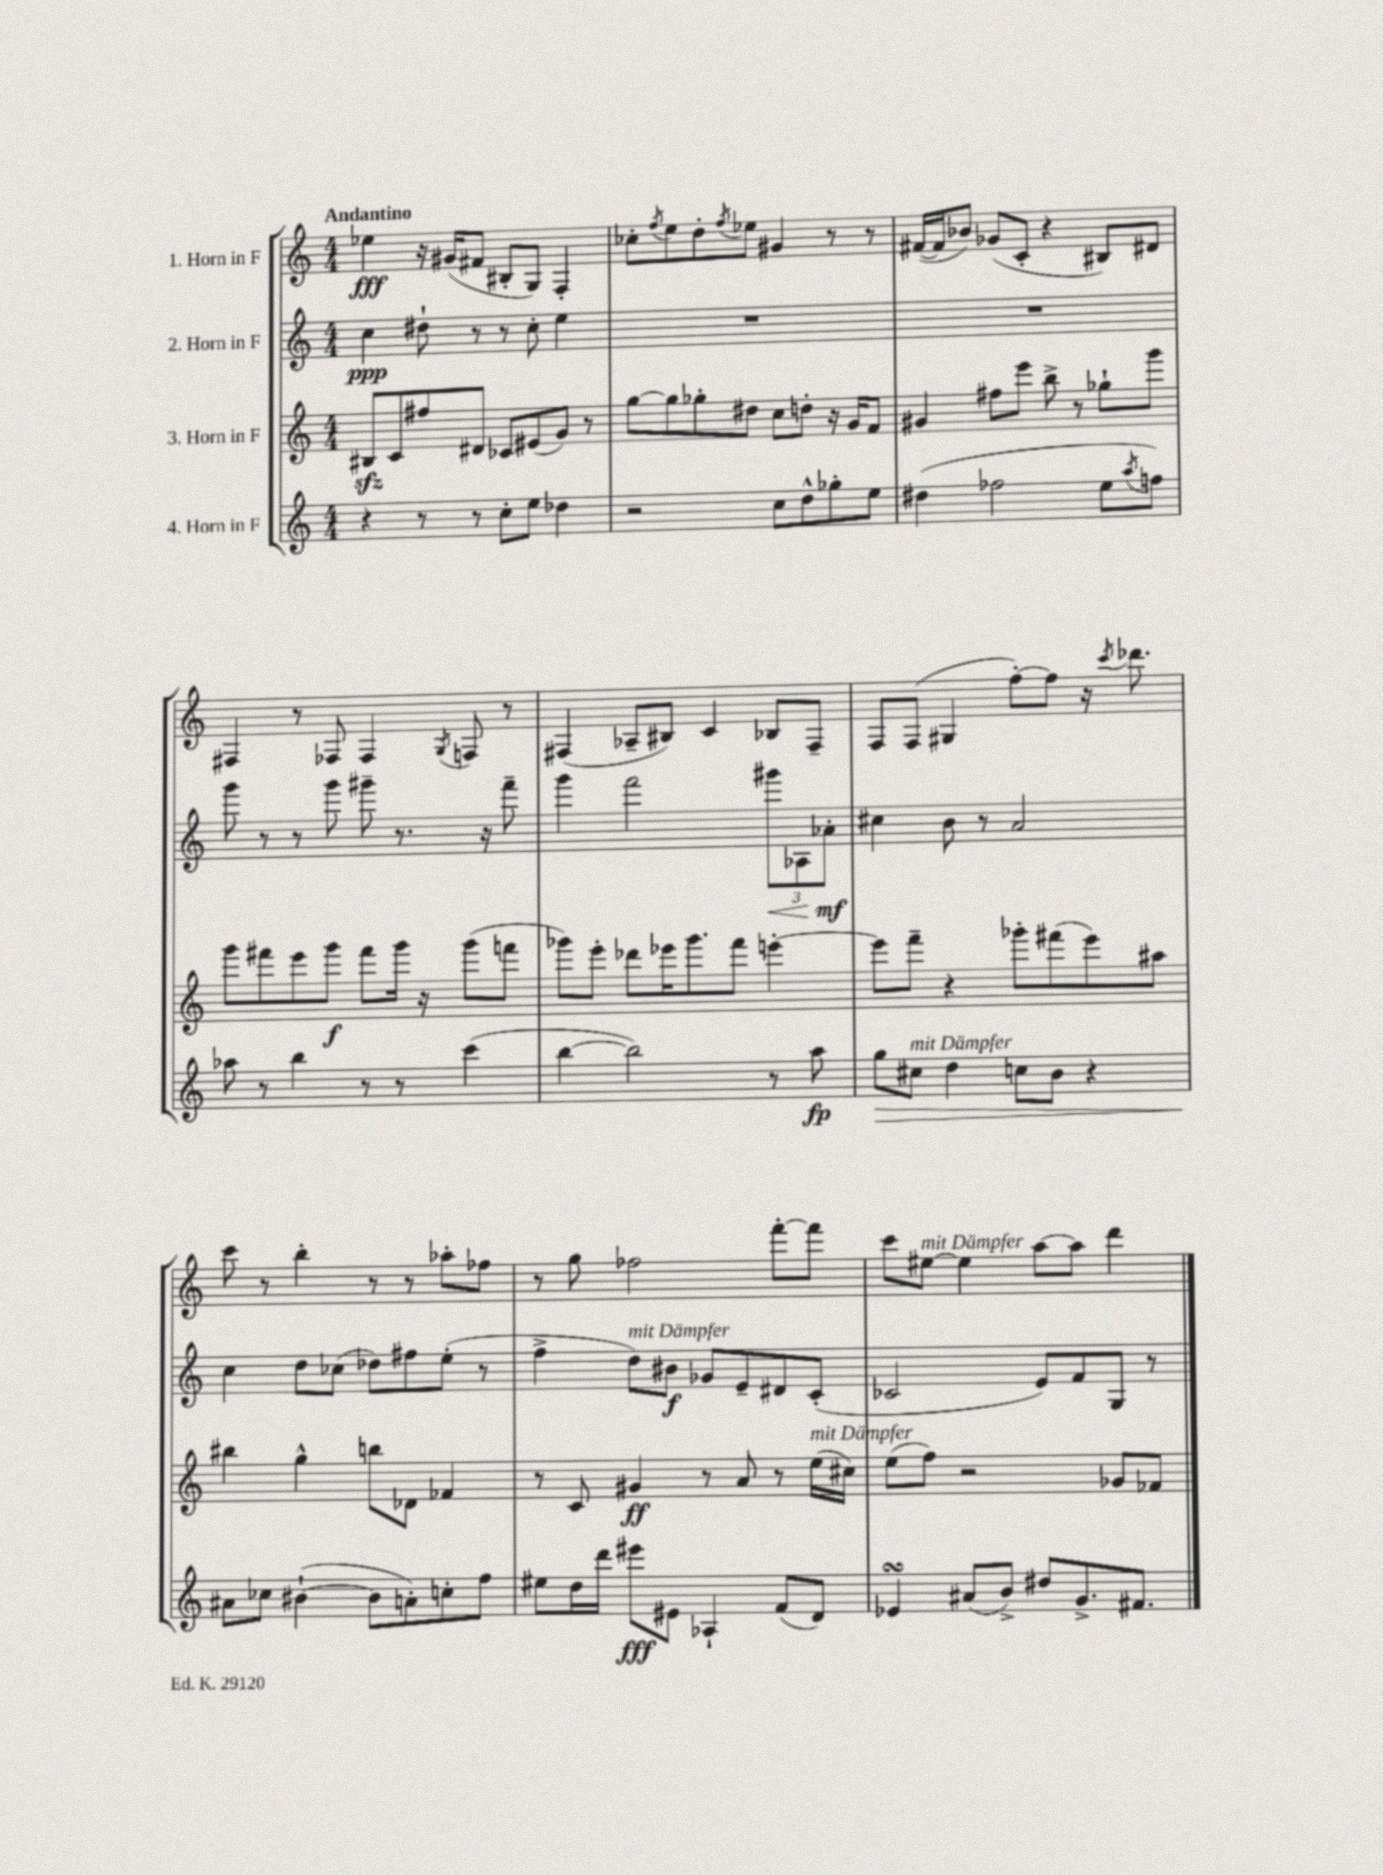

**kern	**dynam	**kern	**dynam	**kern	**dynam	**kern	**dynam
*part4	*part4	*part3	*part3	*part2	*part2	*part1	*part1
*staff4	*staff4	*staff3	*staff3	*staff2	*staff2	*staff1	*staff1
*I"4. Horn in F	*	*I"3. Horn in F	*	*I"2. Horn in F	*	*I"1. Horn in F	*
*clefG2	*	*clefG2	*	*clefG2	*	*clefG2	*
*k[]	*	*k[]	*	*k[]	*	*k[]	*
*M4/4	*	*M4/4	*	*M4/4	*	*M4/4	*
=1	=1	=1	=1	=1	=1	=1	=1
!	!	!	!	!	!	!LO:TX:a:B:t=Andantino	!
4r	.	8B#Xzz/L	.	4cc\	ppp	4ee-X\	fff
.	.	8c/	.	.	.	.	.
8r	.	8ff#X/	.	8dd#X`\	.	16r	.
.	.	.	.	.	.	(16g#X/KL	.
8r	.	8d#X/J	.	8r	.	8f#X/J	.
8cc'\L	.	8c-X/L	.	8r	.	8B#X'/L	.
8ee\J	.	(8e#X/	.	8cc'\	.	8G/J)	.
4dd-X\	.	8g/J)	.	4ee\	.	4F'/	.
.	.	8r	.	.	.	.	.
=2	=2	=2	=2	=2	=2	=2	=2
2r	.	[8gg\L	.	1r	.	8cc-X'\L	.
.	.	.	.	.	.	8qff/	.
.	.	8gg\]	.	.	.	8ee\	.
.	.	8gg-X'\	.	.	.	8dd'\	.
.	.	.	.	.	.	8qff/	.
.	.	8dd#X\J	.	.	.	8ee-X\J	.
8cc\L	.	8cc\L	.	.	.	4g#X/	.
8dd^^\	.	8ddn'\J	.	.	.	.	.
8gg-X'\	.	16r	.	.	.	8r	.
.	.	16g/KL	.	.	.	.	.
8ee\J	.	8f/J	.	.	.	8r	.
=3	=3	=3	=3	=3	=3	=3	=3
(4dd#X\	.	4g#X/	.	1r	.	([16f#X/LL	.
.	.	.	.	.	.	16f#/J]	.
.	.	.	.	.	.	8b-X/J)	.
2ff-X\	.	8ff#X\L	.	.	.	(8g-X/L	.
.	.	8eee\J	.	.	.	8c'/J	.
.	.	8bb^\	.	.	.	4r	.
.	.	8r	.	.	.	.	.
8ee\L	.	8gg-X`\L	.	.	.	8B#X/L)	.
8qaa/	.	.	.	.	.	.	.
8ffn\J)	.	8ggg\J	.	.	.	8d#X/J	.
!!LO:LB:g=z
=4	=4	=4	=4	=4	=4	=4	=4
8aa-X\	.	8ggg\L	.	8ggg\	.	4F#X/	.
8r	.	8fff#X\	.	8r	.	.	.
4bb\	.	8eee\	.	8r	.	8r	.
.	.	8ggg\J	f	8ggg\	.	8F-X/	.
8r	.	8fff#\L	.	8ggg#X~\	.	4F-/	.
8r	.	16ggg\Jk	.	8.r	.	.	.
.	.	16r	.	.	.	.	.
.	.	.	.	.	.	8qG/	.
(4ccc\	.	(8ggg\L	.	.	.	8Fn/	.
.	.	.	.	16r	.	.	.
.	.	8fffn\J	.	8fff~\	.	8r	.
=5	=5	=5	=5	=5	=5	=5	=5
[4bb\	.	8ggg-X\L)	.	4ggg\	.	(4F#X/	.
.	.	8eee'\J	.	.	.	.	.
2bb\])	.	8ddd-X\L	.	2fff\	.	8A-X~/L	.
.	.	16eee-X\K	.	.	.	8B#X/J)	.
.	.	8.ggg-\	.	.	.	.	.
.	.	.	.	.	.	4c/	.
.	.	8fff\J	.	.	.	.	.
!	!	!	!	!	!LO:HP:b	!	!
8r	.	[4eeen'\	.	12ggg#X\L	<	8B-X/L	.
.	.	.	.	12A-X\	.	.	.
8aa\	fp	.	.	.	.	8F#~/J	.
.	.	.	.	12a-X'\J	mf	.	.
.	.	.	.	.	[	.	.
=6	=6	=6	=6	=6	=6	=6	=6
!	!LO:HP:b	!	!	!	!	!	!
8gg\L	>	8eee\L]	.	4cc#X\	.	8F/L	.
!LO:TX:a:i:t=mit Dämpfer	!	!	!	!	!	!	!
8cc#X\J	.	8fff~\J	.	.	.	(8F/J	.
4dd\	.	4r	.	8b\	.	4G#X/	.
.	.	.	.	8r	.	.	.
8ccn\L	.	8ggg-X'\L	.	2a/	.	[8ff'\L)	.
8b\J	.	(8fff#X\	.	.	.	8ff\J]	.
4r	.	8eee\)	.	.	.	16r	.
.	.	.	.	.	.	8qccc/	.
.	.	.	.	.	.	8.ddd-X\	.
.	.	8aa#X\J	.	.	.	.	.
!!LO:LB:g=z
=7	=7	=7	=7	=7	=7	=7	=7
8a#X\L	.	4bb#X\	.	4cc\	.	8ccc\	.
8cc-X\J	]	.	.	.	.	8r	.
([4b#X`\	.	4gg^^\	.	8dd\L	.	4bb'\	.
.	.	.	.	(8cc-X\J	.	.	.
8b#\L]	.	8bbn\L	.	8dd-X\L)	.	8r	.
8an'\)	.	8d-X\J	.	8ff#X\	.	8r	.
8ccn'\	.	4f-X/	.	(8ee'\J	.	8aa-X'\L	.
8ff\J	.	.	.	8r	.	8ff-X\J	.
=8	=8	=8	=8	=8	=8	=8	=8
8ee#X\L	.	8r	.	4ff^\	.	8r	.
16dd\L	.	8c/	.	.	.	8gg\	.
16ddd\JJ	.	.	.	.	.	.	.
!	!	!	!	!LO:TX:a:i:t=mit Dämpfer	!	!	!
8eee#X\L	fff	4g#X/	ff	8dd\L)	.	2ff-X\	.
8e#X\J	.	.	.	8b#X\J	f	.	.
4A-X`/	.	8r	.	8g-X/L	.	.	.
.	.	8a/	.	8e~/	.	.	.
(8f/L	.	8r	.	8d#X/	.	[8fff'\L	.
!	!	!LO:TX:a:i:t=mit Dämpfer	!	!	!	!	!
8d/J)	.	(16ee\LL	.	(8c'/J	.	8fff\J]	.
.	.	16cc#X\JJ)	.	.	.	.	.
=9	=9	=9	=9	=9	=9	=9	=9
4e-XsSSs/	.	(8ee\L	.	2c-X/	.	8ccc\L	.
!	!	!	!	!	!	!LO:TX:a:i:t=mit Dämpfer	!
.	.	8ff\J)	.	.	.	[8ee#X\J	.
(8a#X/L	.	2r	.	.	.	4ee#\]	.
8b^/J)	.	.	.	.	.	.	.
8dd#X/L	.	.	.	8e/L)	.	[8aa\L	.
8.g^/	.	.	.	8f/	.	8aa\J]	.
.	.	8g-X/L	.	8G/J	.	4ddd\	.
8.f#X/J	.	.	.	.	.	.	.
.	.	8f-X/J	.	8r	.	.	.
==	==	==	==	==	==	==	==
*-	*-	*-	*-	*-	*-	*-	*-
